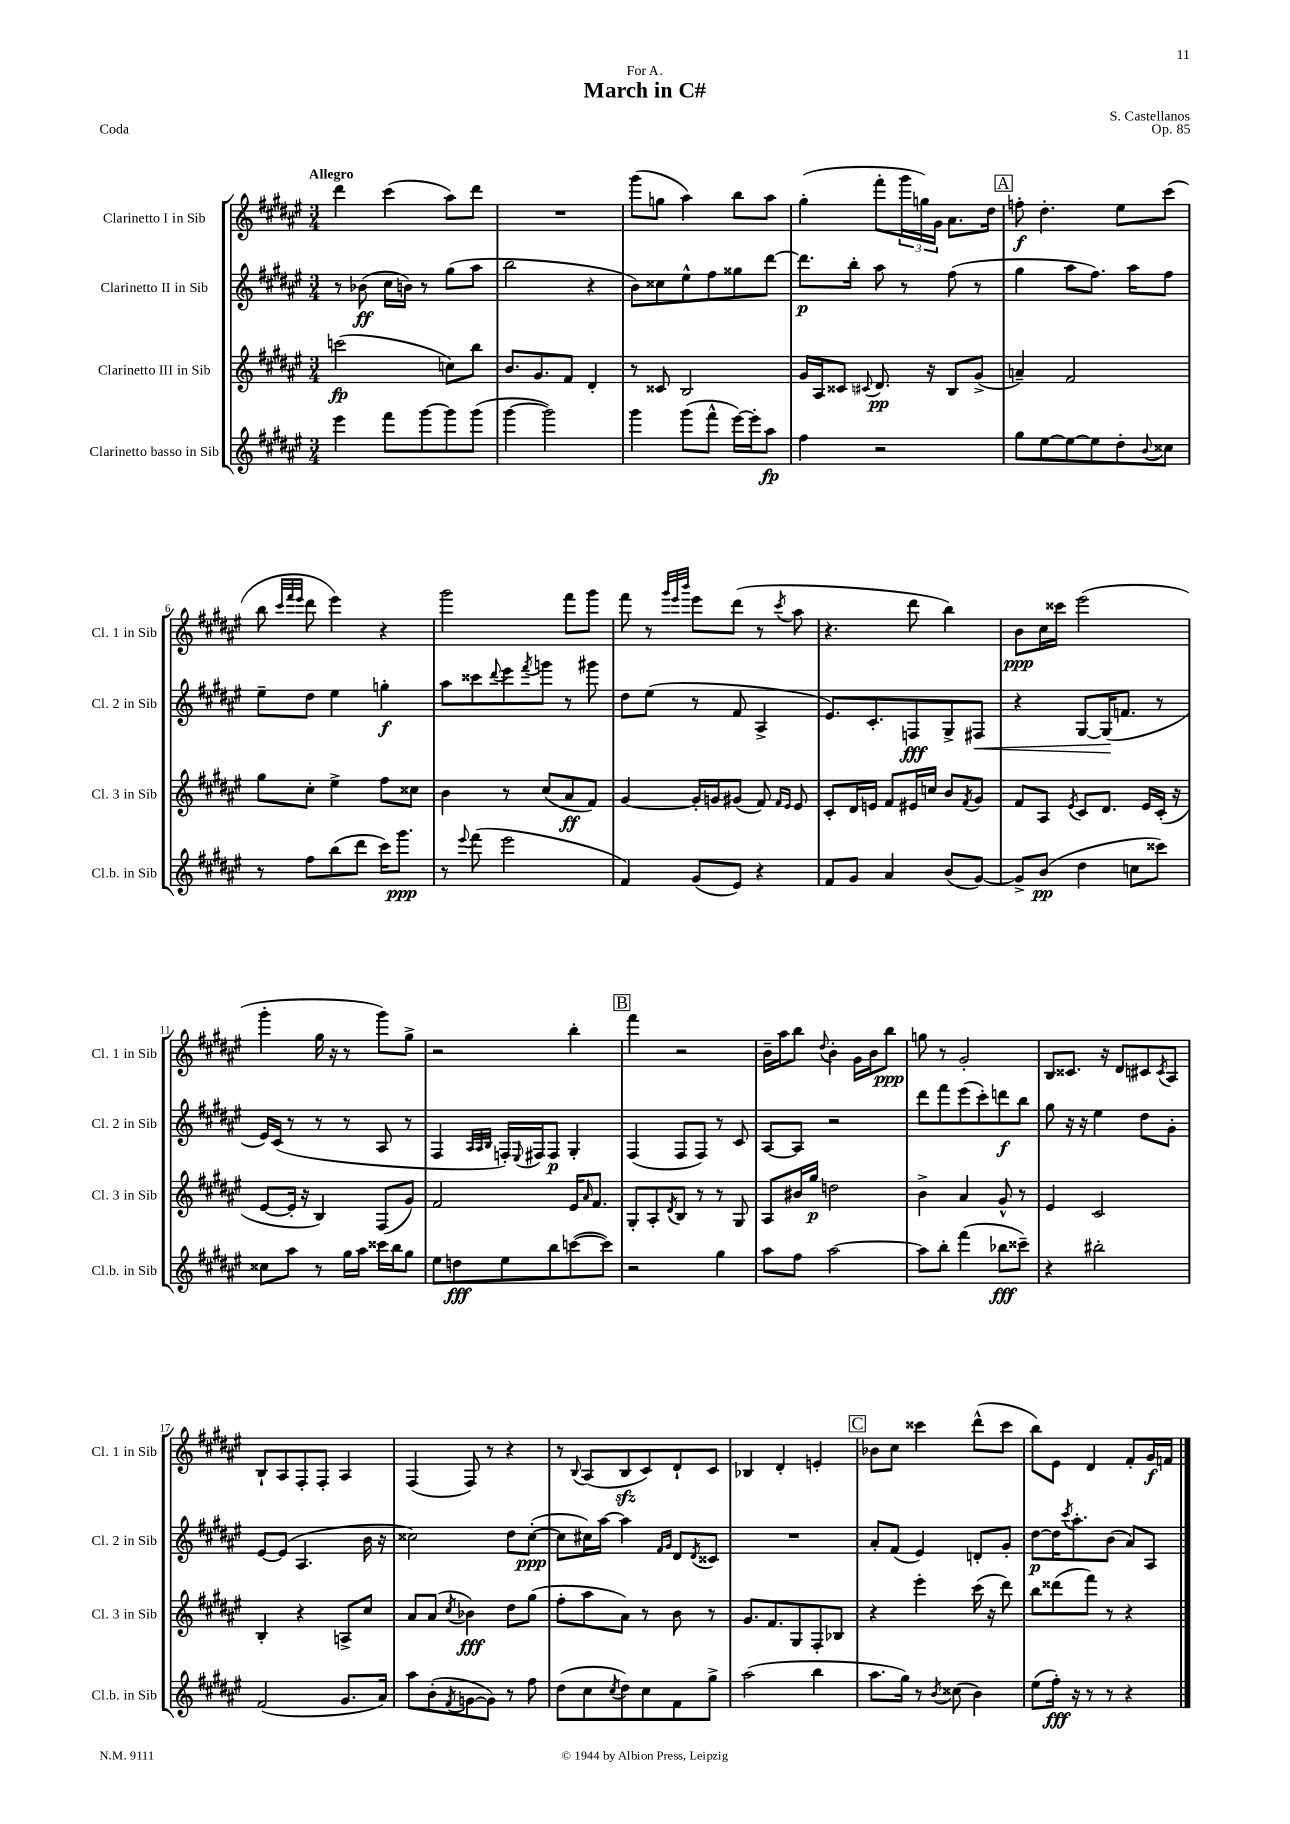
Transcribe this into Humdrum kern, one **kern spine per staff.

**kern	**kern	**kern	**kern
*staff4	*staff3	*staff2	*staff1
*clefG2	*clefG2	*clefG2	*clefG2
*k[f#c#g#d#a#e#]	*k[f#c#g#d#a#e#]	*k[f#c#g#d#a#e#]	*k[f#c#g#d#a#e#]
*M3/4	*M3/4	*M3/4	*M3/4
4eee#	(2ccc	8r	4ddd#
.	.	(8b-	.
8fff#	.	16cc#	(4ccc#
.	.	16b)	.
[8ggg#	.	8r	.
8ggg#]	8cc)	(8gg#	8aa#)
(8ggg#	8bb	8aa#	8ddd#
=	=	=	=
[4ggg#	8.b	2bb	2.r
.	8.g#	.	.
2ggg#])	.	.	.
.	8f#	.	.
.	4d#'	4r	.
=	=	=	=
4ggg#	8r	8b)	(8ggg#
.	8c##	8cc##	8gg
(8ggg#	2B	8ee#^^	4aa#)
8fff#^^	.	8ff#	.
[16eee#)	.	8gg##	8bb
16eee#']	.	.	.
8aa#	.	[8ddd#	8aa#
=	=	=	=
4ff#	16g#	8.ddd#]	(4gg#'
.	16A#	.	.
.	8c##	.	.
.	.	16bb'	.
.	8qqc#	.	.
2r	8.d#	8aa#	8fff#'
.	.	8r	24ggg#
.	.	.	24gg)
.	16r	.	.
.	.	.	24g#
.	8B	(8ff#	8.a#
.	(8g#^	8r	.
.	.	.	16dd#
=	=	=	=
8gg#	4a~)	4gg#	8ff'
[8ee#	.	.	4.dd#'
8ee#_	2f#	8aa#	.
8ee#]	.	8.ff#)	.
8dd#'	.	.	8ee#
.	.	16aa#	.
8qqb	.	.	.
8cc##	.	8ff#	(8ccc#
=	=	=	=
8r	8gg#	8ee#~	8bb
.	.	.	32qqccc#
.	.	.	32qqfff#
.	.	.	32qqeee#
8ff#	8cc#'	8dd#	8ddd#
(8bb	4ee#^	4ee#	4eee#)
8ddd#	.	.	.
16ccc#)	8ff#	4gg'	4r
8.ggg#	.	.	.
.	8cc##	.	.
=	=	=	=
8r	4b	8aa#	2ggg#
8qqeee#	.	.	.
(8fff#	.	8ccc##	.
.	.	8qqddd#	.
2eee#	8r	8eee#	.
.	.	8qfff#	.
.	(8cc#	8ggg	.
.	8a#	8r	8fff#
.	8f#)	8ggg#	8ggg#
=	=	=	=
4f#)	[4g#	8dd#	8fff#
.	.	(8ee#	8r
.	.	.	32qqggg#
.	.	.	32qqeee#
.	.	.	32qqbbb
(8g#	16g#']	8r	8eee#
.	16g	.	.
8e#)	(8g#	8f#	(8ddd#
4r	8f#)	4A#^	8r
.	16qqf#	.	.
.	16qqe#	.	8qccc#
.	8e#	.	8aa#
=	=	=	=
8f#	8c#'	8.e#)	4.r
8g#	16d#	.	.
.	16e	8.c#'	.
4a#	8f#	.	.
.	16e#	8F	8ddd#
.	16cc	.	.
(8b	8b	8G#^	4bb)
.	8qf#	.	.
[8g#)	8g#	8F#	.
=	=	=	=
8g#^]	8f#	4r	8b
(8b	8A#	.	16cc#
.	.	.	16ccc##
.	8qe#	.	.
4dd#	8c#	[8G#	(2eee#
.	8.d#	(16G#]	.
.	.	8.f	.
8cc	.	.	.
.	16e#	.	.
8ccc##)	(16c#'	8r	.
.	16r	.	.
=	=	=	=
8cc##	[8e#	16e#)	4ggg#'
.	.	(16c#	.
8aa#	16e#']	8r	.
.	16r	.	.
8r	4B)	8r	16gg#
.	.	.	16r
16gg#	.	8r	8r
16aa#	.	.	.
16ccc##	(8F#	8A#	8ggg#)
16bb	.	.	.
8gg#	8g#)	8r	8gg#^
=	=	=	=
8ee#	2f#	4F#	2r
8dd	.	.	.
.	.	32qqA#	.
.	.	32qqA#	.
.	.	32qqB	.
8ee#	.	16F')	.
.	.	8qqE#	.
.	.	16F#	.
8bb	.	8F#	.
([8ccc	16e#	4G#'	4bb'
.	16qqa#	.	.
.	8.f#	.	.
8ccc])	.	.	.
=	=	=	=
2r	8G#'	(4F#	4fff#
.	8A#'	.	.
.	8qd#	.	.
.	8B	8F#	2r
.	8r	8F#)	.
4gg#	8r	8r	.
.	8G#	8c#	.
=	=	=	=
8aa#	8A#	[8A#	16b~
.	.	.	16aa#
8ff#	16b#	8A#]	8bb
.	16gg#	.	.
.	.	.	8qqdd#
[2aa#	2dd	2r	4b'
.	.	.	16g#
.	.	.	16b
.	.	.	8bb
=	=	=	=
8aa#]	4b^	8ddd#	8gg
8bb'	.	8fff#	8r
(4fff#	4a#	(8eee#	2g#'
.	.	8ccc#')	.
8bb-	8g#^^	8ddd	.
8ccc##~)	8r	8bb	.
=	=	=	=
4r	4e#	8gg#	8B
.	.	16r	8.c##
.	.	16r	.
2bb#'	2c#	4ee#	.
.	.	.	16r
.	.	.	8d#
.	.	8dd#	8c#
.	.	.	8qc#
.	.	8g#'	8A#
=	=	=	=
(2f#	4B'	[8e#	8B`
.	.	(8e#]	8A#
.	4r	4.A#	8F#'
.	.	.	8F#'
8.g#	8A^	.	4A#
.	8cc#	16b	.
16a#)	.	16r	.
=	=	=	=
8aa#	8a#	2cc##)	(4F#
(8b'	(8a#	.	.
8qf#	8qcc#	.	.
[8g	4b-)	.	8F#)
8g])	.	.	8r
8r	8dd#	8dd#	4r
8ff#	(8gg#	([8cc##'	.
=	=	=	=
(8dd#	8ff#'	8cc##]	8r
.	.	.	8qqB
8cc#	8aa#	16cc#)	(8A#
.	.	[16aa#	.
8qcc#	.	.	.
8dd#)	8a#)	4aa#]	8B
8cc#	8r	.	8c#)
.	.	16qqf#	.
.	.	16qqg#	.
8f#	8b	8d#	8d#`
.	.	8qd#	.
8gg#^	8r	8c##	8c#
=	=	=	=
(2aa#	8.g#	2.r	4B-
.	8.f#	.	.
.	.	.	4d#'
.	8G#	.	.
4bb	8F#'	.	4e'
.	8B-	.	.
=	=	=	=
8.aa#	4r	8a#'	8b-
.	.	(8f#	8cc#
16gg#)	.	.	.
8r	4eee#'	4e#)	4ccc##
8qb	.	.	.
(8cc##	.	.	.
4b)	(16ccc#	8d'	(8ddd#^^
.	16r	.	.
.	8ddd#)	8g#'	8ccc##
=	=	=	=
(8ee#	8bb	[8dd#	8bb)
16ff#')	(8ddd##	16dd#]	8e#
.	.	8qccc#	.
16r	.	8.aa#'	.
8r	8fff#)	.	4d#
8r	8r	(8b	.
4r	4r	8a#)	8f#'
.	.	8A#	16g#
.	.	.	16f
==	==	==	==
*-	*-	*-	*-
